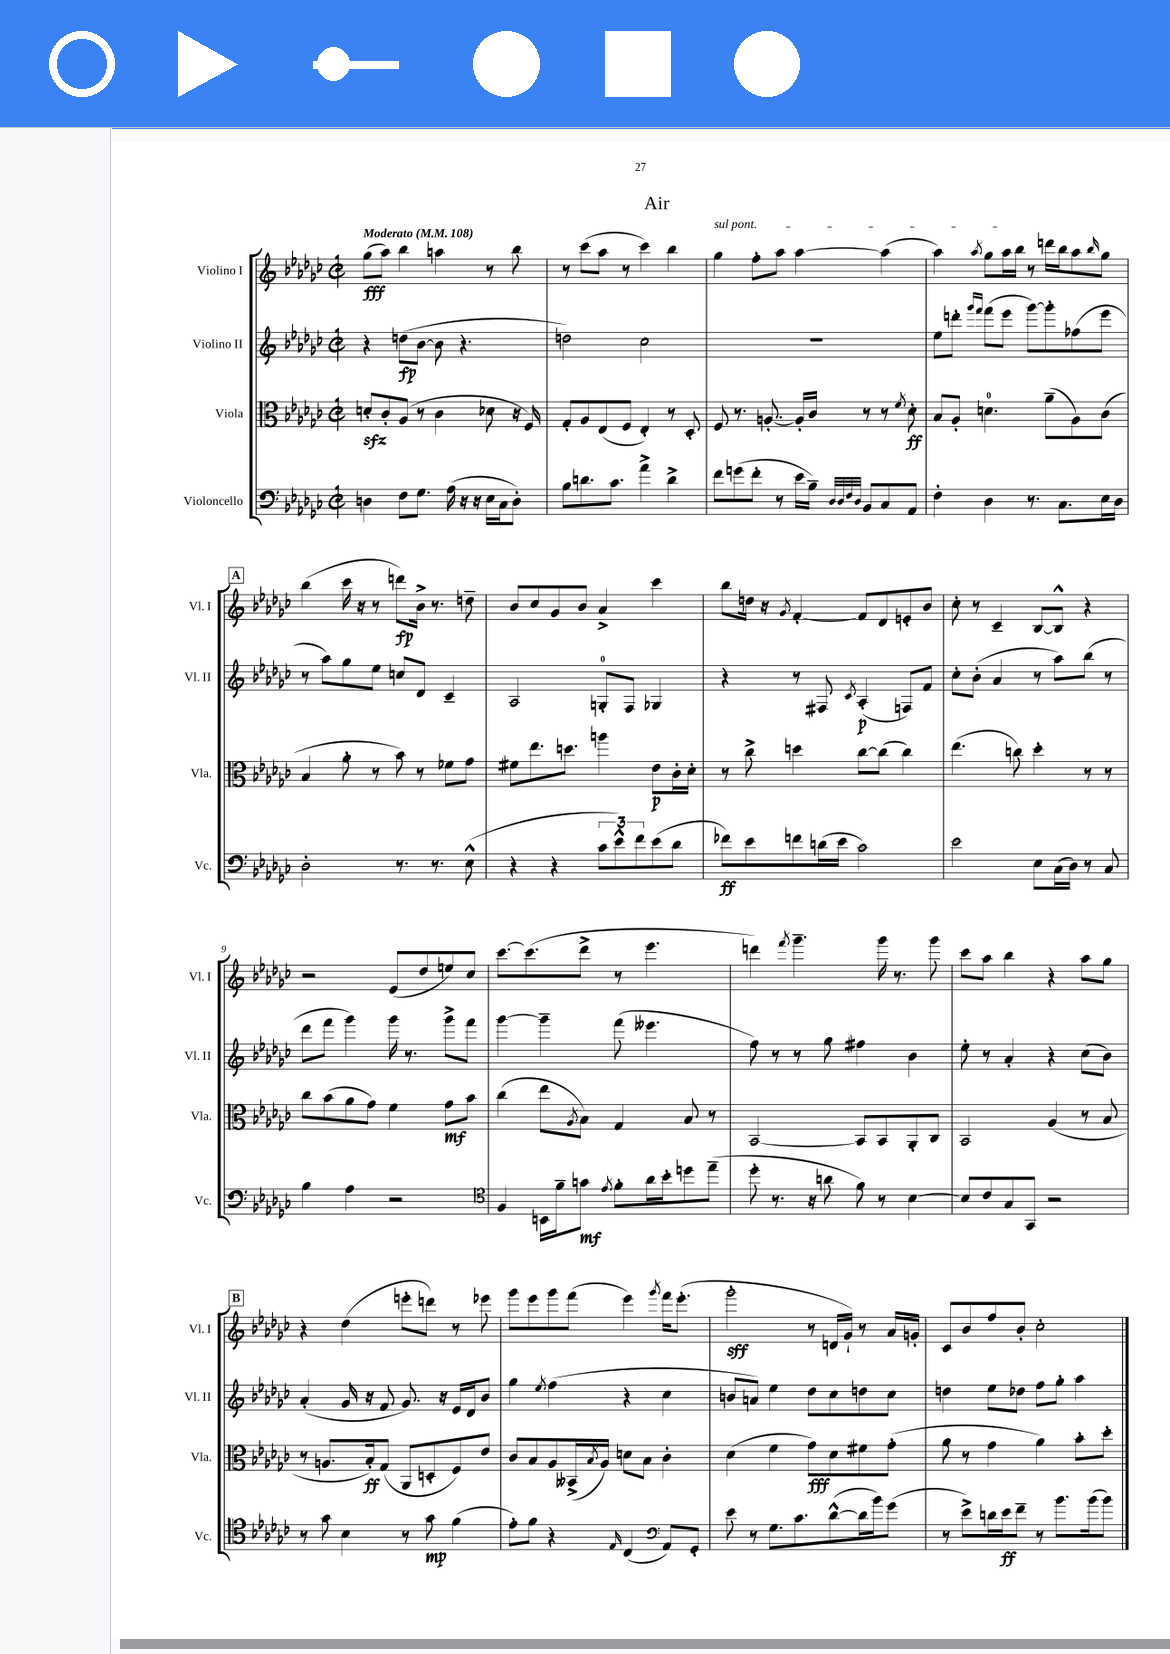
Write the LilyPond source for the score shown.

\header { title = "Air" }
<<
\new StaffGroup <<
\new Staff = "s0" \with { instrumentName = "Violino I" shortInstrumentName = "Vl. I" } {
    \clef treble \key ges \major \defaultTimeSignature \time 2/2 \tempo "Moderato" 4 = 108
    ges''8\fff( aes''8) bes''4 a''4 r8 bes''8 |
    r8 ces'''8( aes''8 r8 ces'''4) bes''4 |
    \once \override TextSpanner.bound-details.left.text = \markup { \italic "sul pont." } ges''4\startTextSpan f''8-. aes''8 aes''4~ aes''4( |
    aes''4) \acciaccatura { aes''8 } ges''8 aes''16 bes''16\stopTextSpan r8 d'''16 bes''16 aes''8 \grace { bes''16 } ges''8 |
    \mark \markup { \box "A" } bes''4( ces'''16 r16 r8 d'''8\fp) bes'16-> r8. d''8-- |
    bes'8 ces''8 ges'8 bes'8 aes'4-> ces'''4 |
    bes''8 d''16 r16 \acciaccatura { ges'8 } f'4~-. f'8 des'8 e'8-. bes'8 |
    ces''8-. r8 ces'4-- bes8~ bes8-^ r4 |
    r2 ees'8( des''8 e''8) ces''8 |
    ces'''8.~ ces'''8.( des'''8-> r8 ees'''4. |
    d'''4) \acciaccatura { f'''8 } ges'''4.-- ges'''16 r8. ges'''8 |
    ces'''8 aes''8 bes''4 r4 aes''8 ges''8 |
    \mark \markup { \box "B" } r4 des''4( e'''8-. d'''8) r8 ees'''8 |
    ges'''8 ees'''8 ges'''8 f'''8( ees'''4) \acciaccatura { ges'''8 } f'''16 ees'''8.-.( |
    ges'''2-.\sff r8 d'16 ges'16-!) r8 aes'16 g'16-. |
    ces'8 bes'8 f''8 bes'8-. ces''2-. \bar "|." |
}
\new Staff = "s1" \with { instrumentName = "Violino II" shortInstrumentName = "Vl. II" } {
    \clef treble \key ges \major \defaultTimeSignature \time 2/2
    r4 d''8\fp( bes'8~ bes'8 r4. |
    d''2) ces''2 |
    R1 |
    ees''8 d'''8-. \grace { ges'''16 f'''16 } f'''8( ees'''8 ges'''8~) ges'''8-. fes''8( ees'''8 |
    \mark \markup { \box "A" } r8 aes''8) ges''8 ees''8 c''8 des'8 ces'4-- |
    aes2 g8-0-. f8 ges4 |
    r4 r8 fis8 \acciaccatura { ces'8 } aes4-.\p( f8) f'8 |
    ces''8-. bes'8-.( aes'4 r8 aes''8) bes''8( r8 |
    des'''8 f'''8 ges'''4) ges'''16 r8. ges'''8-> f'''8 |
    ges'''4~ ges'''4-- f'''8( eeses'''4. |
    f''8) r8 r8 ges''8 fis''4 bes'4 |
    ees''8-. r8 aes'4-. r4 ces''8( bes'8) |
    \mark \markup { \box "B" } aes'4-.( ges'16 r16 f'8 ges'8.) r16 ees'16 des'16 bes'8 |
    ges''4 \acciaccatura { ees''8 } f''4( r4 ces''4 |
    b'8 a'8) ees''4 des''8 ces''8 d''8 ces''8 |
    d''4 ees''8 des''8 f''8 ges''8-. aes''4 \bar "|." |
}
\new Staff = "s2" \with { instrumentName = "Viola" shortInstrumentName = "Vla." } {
    \clef alto \key ges \major \defaultTimeSignature \time 2/2
    d'8-.\sfz ces'8-. aes8( r8 ces'4 des'8 r16 f16) |
    ges8-. aes8 ees8( f8 ees4-.) r8 des8-. |
    f8 r8. a8.~-. a16-. ces'16 r8 r8 \acciaccatura { f'8 } des'8-.\ff |
    bes8 aes8-. d'4.-0 aes'8--( aes8) ces'8( |
    \mark \markup { \box "A" } bes4 aes'8-. r8 bes'8) r8 fes'8 ges'8 |
    fis'8 ees''8. d''8. a''4 ees'8\p ces'16-. des'16-. |
    r8 ces''8-> d''4 ces''8~ ces''8( ces''4) |
    ees''4.( c''8) des''4-. r8 r8 |
    ces''8 bes'8( aes'8 ges'8) f'4 ges'8\mf bes'8 |
    ces''4( ees''8 \acciaccatura { aes8 } bes8) ges4 bes8 r8 |
    bes,2~ bes,8 bes,8 aes,8-. ces8 |
    bes,2 aes4( r8 bes8 |
    \mark \markup { \box "B" } r8 a8. bes16-.\ff) ges8( aes,8 d8-. f8) ees'8 |
    ces'8 bes8 aes8 beses,16->( \acciaccatura { bes8 } aes16) d'8 bes8 ces'4-. |
    des'4( f'4 ges'8\fff) des'8 fis'8 ges'8-.( |
    aes'8 r8 ges'4 aes'4) bes'8-. des''8-. \bar "|." |
}
\new Staff = "s3" \with { instrumentName = "Violoncello" shortInstrumentName = "Vc." } {
    \clef bass \key ges \major \defaultTimeSignature \time 2/2
    d4 f8 ges8. aes16( r16 r16 ees16 ces16 d8-.) |
    bes8 d'8. ces'8. aes'4-> d'4-> |
    f'8 g'8( f'8-. r8 ees'16 bes16--) \grace { des32 des32 f32 des32 } bes,8 ces8 aes,8 |
    f4-. des4 r8. ces8. ees16 des16 |
    \mark \markup { \box "A" } des2-. r8. r8. ees8-^( |
    r4 r4 \tuplet 3/2 { ces'8 ees'8-^) f'8 } ees'8( des'8 |
    fes'8\ff) ees'8 f'8 d'16( ees'16 ces'2) |
    ees'2 ees8 ces16( des16) r8 ces8 |
    bes4 aes4 r2 |
    \clef tenor f4 b,16 f'16-- g'8\mf \acciaccatura { ees'8 } f'8-. aes'16 bes'16-. d''8 ees''8--( |
    des''8-. r8. r16 a'8 f'8) r8 bes4~ |
    bes8 ces'8 ges8 ges,8 r2 |
    \mark \markup { \box "B" } r8 ges'8 bes4 r8 ges'8\mp f'4( |
    ees'8-.) f'8 r4 \grace { ees16 } ces4( \clef bass aes,8) ges,8-. |
    ees'8 r8 ges8. ces'8. des'8~-^( des'16 bes'16) ges'8( |
    r8 ees'8->) d'16 ees'16\ff f'8-- r8 bes'8. bes'16( bes'8) \bar "|." |
}
>>
>>
